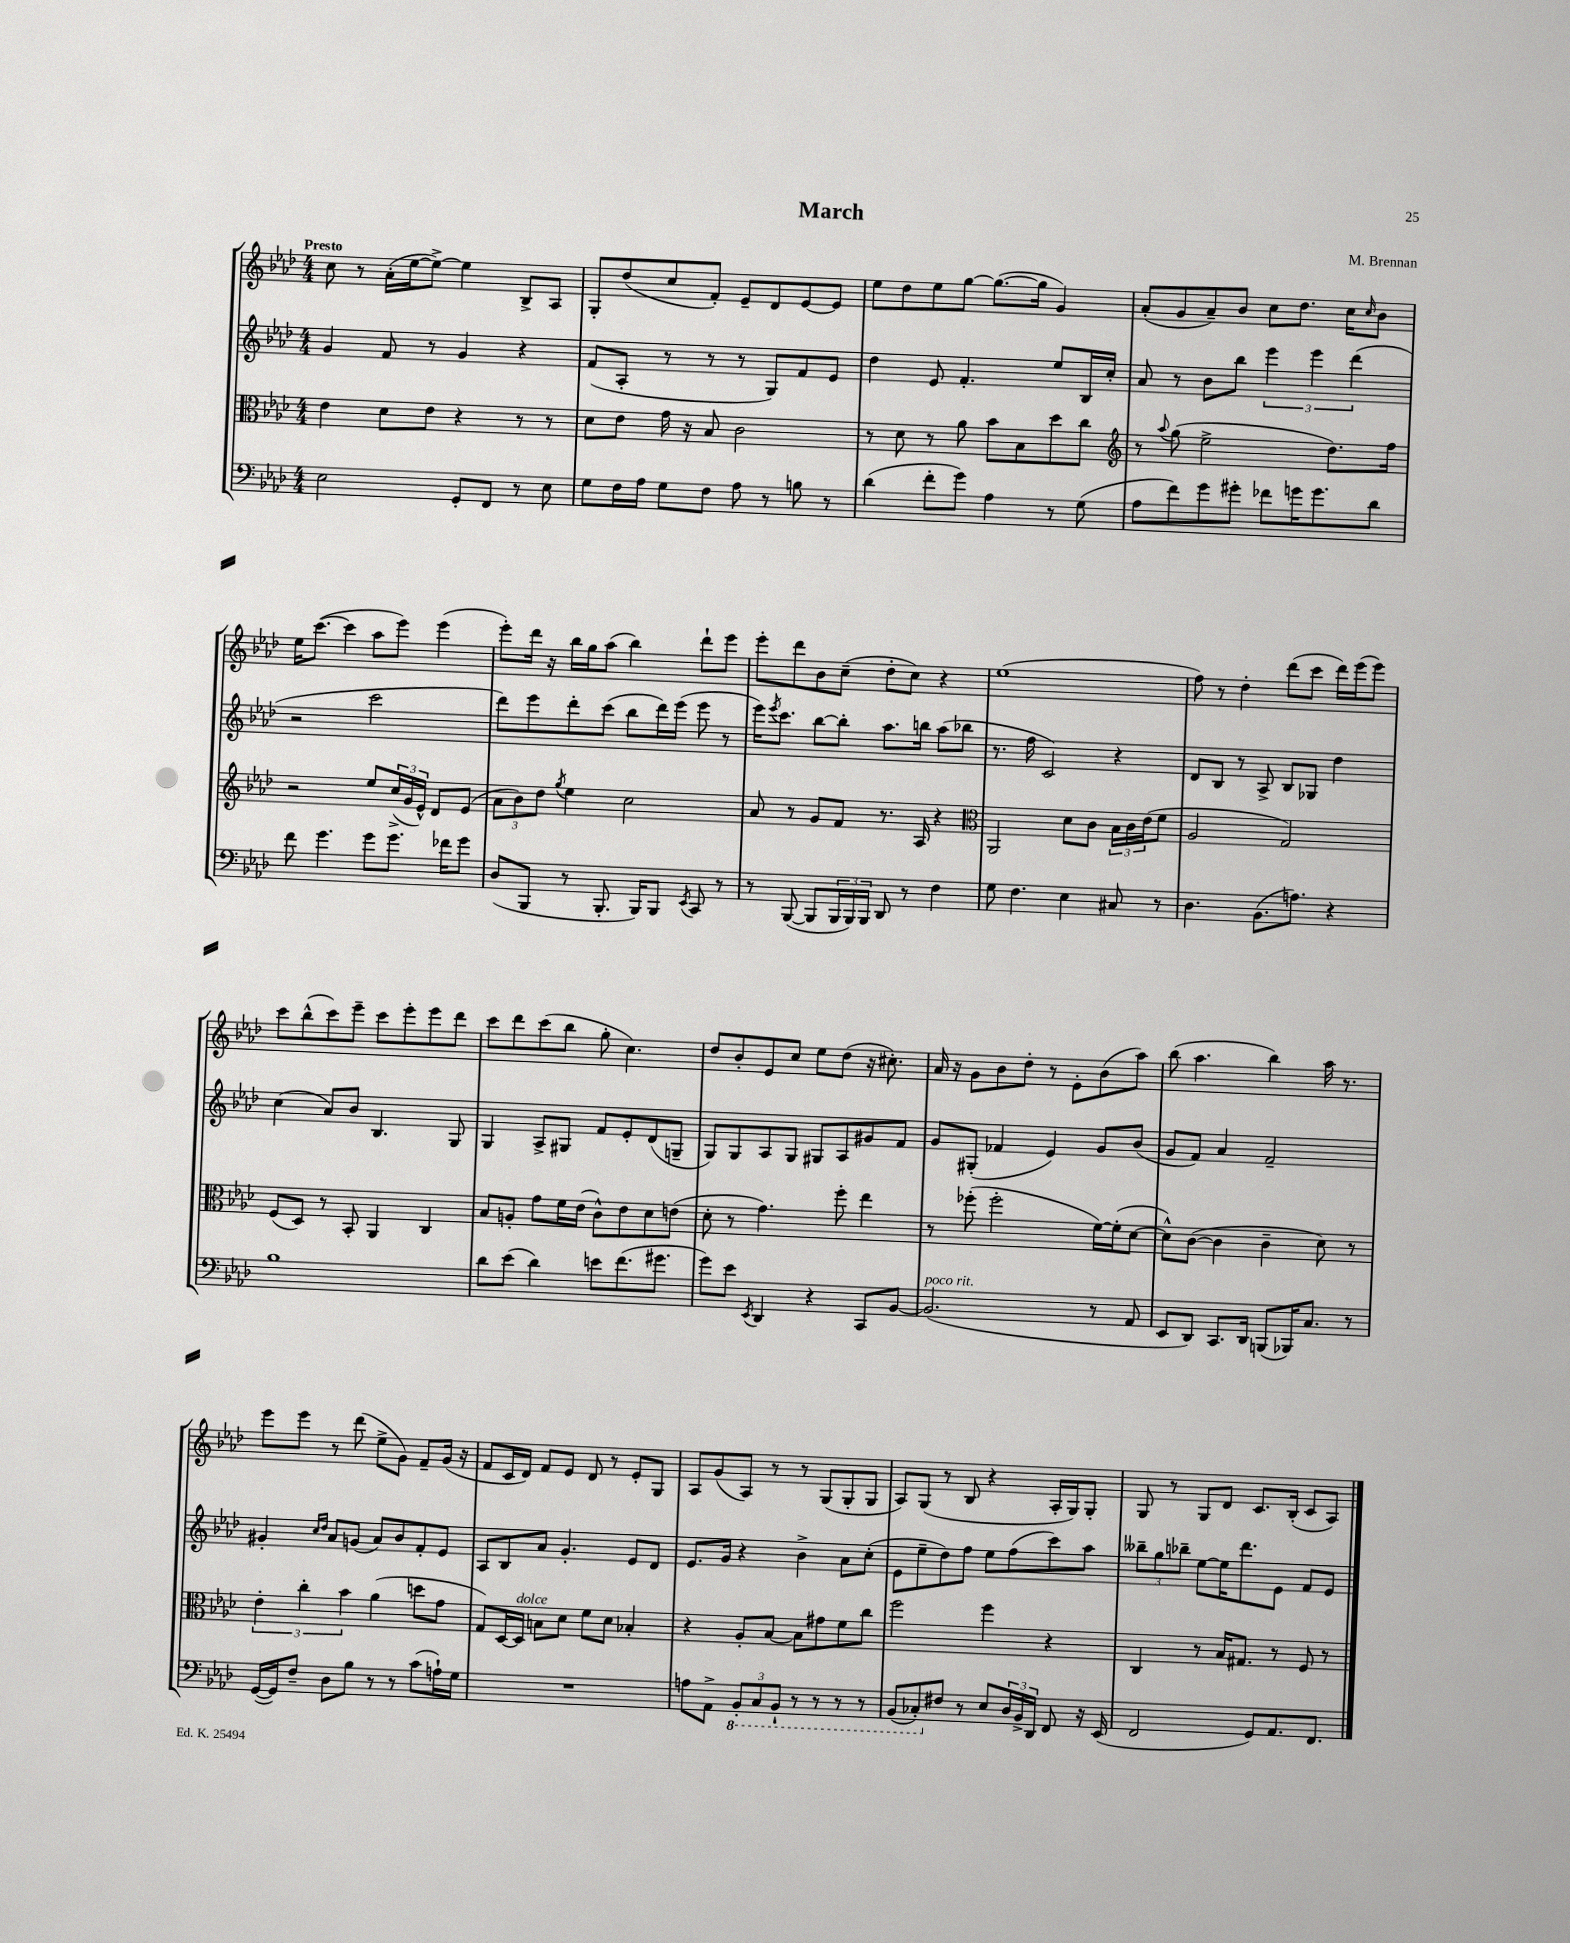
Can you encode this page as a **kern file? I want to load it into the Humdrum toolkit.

**kern	**kern	**kern	**kern
*staff4	*staff3	*staff2	*staff1
*clefF4	*clefC3	*clefG2	*clefG2
*k[b-e-a-d-]	*k[b-e-a-d-]	*k[b-e-a-d-]	*k[b-e-a-d-]
*M4/4	*M4/4	*M4/4	*M4/4
2E-	4e-	4g	8cc
.	.	.	8r
.	8d-	8f	(16a-'
.	.	.	[16ee-
.	8e-	8r	8ee-^_)
8GG'	4r	4g	4ee-]
8FF	.	.	.
8r	8r	4r	8B-^
8E-	8r	.	8A-
=	=	=	=
8G	8d-	(8f	8G'
16F	8e-	8A-'	(8dd-
16A-	.	.	.
8G	16g	8r	8cc
.	16r	.	.
8F	8B-	8r	8f')
8A-	2c	8r	8e-~
8r	.	8G)	8d-
8B	.	8f	[8e-
8r	.	8e-	8e-]
=	=	=	=
(4d-	8r	4dd-	8ee-
.	8d-	.	8dd-
8f'	8r	8e-	8ee-
8g)	8a-	4.f'	[8gg
4A-	8b-	.	(8.gg_
.	8B-	.	.
.	.	.	16gg]
8r	8dd-	8ee-	4g)
(8G	8cc	16B-	.
.	.	16cc'	.
=	=	=	=
*	*clefG2	*	*
8A-	8r	8a-	(8a-'
.	8qqaa-	.	.
8f)	(8gg	8r	8g
8g	2ee-^	8b-	8a-~)
8g#'	.	8bb-	8b-
8f-	.	6eee-	8cc
16g	.	.	8.dd-
.	.	6eee-	.
8.g	.	.	.
.	8.dd-)	.	.
.	.	.	16cc
.	.	(6ddd-	.
.	.	.	16qqcc
8d-	.	.	8b-
.	16ff	.	.
=	=	=	=
8f	2r	2r	16ee-
.	.	.	([8.ccc
4.g	.	.	.
.	.	.	4ccc]
8g	8ee-	2ccc	8aa-
8.g	(24cc^	.	8eee-)
.	24g	.	.
.	24e-^^)	.	.
.	8d-	.	(4eee-
16f-	.	.	.
8g	(8e-	.	.
=	=	=	=
(8D-	12a-	8ddd-)	8eee-')
.	12b-)	.	.
8BBB-	.	8eee-	16ddd-
.	12dd-	.	.
.	.	.	16r
.	8qgg	.	.
8r	4ee-	8ddd-'	16bb-
.	.	.	16gg
8.BBB-'	.	(8ccc	(8aa-
.	2cc	8bb-	4bb-)
16BBB-)	.	.	.
8BBB-	.	16ddd-)	.
.	.	(16eee-	.
8qEE-	.	.	.
8CC	.	8eee-	8ddd-`
8r	.	8r	8eee-
=	=	=	=
8r	8a-	16eee-)	8eee-'
.	.	8qeee-	.
.	.	8.ccc	.
([8BBB-	8r	.	8ddd-
8BBB-]	8g	[8bb-	8b-
24BBB-	8f	8bb-']	(8cc~
24BBB-)	.	.	.
24BBB-	.	.	.
8DD-	8.r	8.aa-	8dd-'
8r	.	.	8cc)
.	16A-	16bb	.
4F	4r	(8aa-	4r
.	.	8bb-	.
=	=	=	=
*	*clefC3	*	*
8G	2AA-	8.r	(1ee-
4.F	.	.	.
.	.	16ff	.
.	.	2c)	.
4E-	8d-	.	.
.	8c	.	.
8C#	24B-	4r	.
.	24c	.	.
.	(24e-	.	.
8r	8f	.	.
=	=	=	=
4.D-	2A-	8d-	8ff)
.	.	8B-	8r
.	.	8r	4dd-'
(8.BB-	.	8A-^	.
.	2G)	8B-	(8ddd-
8.A)	.	.	.
.	.	8G-	8ccc
4r	.	4dd-	16ddd-)
.	.	.	(16eee-
.	.	.	8eee-)
=	=	=	=
1B-	(8F	(4cc	8ccc
.	8D-)	.	(8bb-^^
.	8r	8a-)	8ccc)
.	8BB-'	8b-	8eee-~
.	4AA-	4.B-	8ccc
.	.	.	8eee-'
.	4C	.	8eee-
.	.	8G	8ddd-
=	=	=	=
8d-	8B-	4G	8ccc
(8e-	8A'	.	8ddd-
4d-)	8g	8A-^	(8ccc
.	16f	8G#	8bb-
.	(16e-	.	.
8e	8c^^)	8f	8gg'
(8.f	8e-	8e-'	4.cc)
.	8d-	(8d-	.
8.g#	.	.	.
.	(8e	8G~	.
=	=	=	=
8g)	8d-'	8G)	8dd-
8e-	8r	8G	8b-'
8qEE-	.	.	.
4DD-	4.g)	8A-	8e-
.	.	8G	8cc
4r	.	8G#	8ee-
.	8ff'	8A-	(8dd-
8CC	4ee-	8g#	16r
.	.	.	8.cc#')
[8BB-	.	8f	.
=	=	=	=
(2.BB-]	8r	8g	16a-
.	.	.	16r
.	(8ff-'	(8G#'	8g
.	2ff-'	4f-	8b-
.	.	.	8dd-'
.	.	4e-)	8r
.	.	.	8e-'
8r	[16f)	8g	(8b-
.	(16f']	.	.
8AA-	[8d-	(8b-	8aa-)
=	=	=	=
8EE-	8d-^^])	8g	(8bb-
8DD-)	([8c	8f)	4.aa-
8.CC	4c]	4a-	.
16DD-	.	.	.
(8BBB	4c~	2f~	4bb-)
16BBB-)	.	.	.
8.C	.	.	.
.	8d-)	.	16aa-
.	.	.	8.r
8r	8r	.	.
=	=	=	=
([16GG	6e-'	4g#'	8eee-
16GG])	.	.	.
8F~	.	.	8eee-
.	6cc'	.	.
.	.	16qqcc	.
.	.	16qqdd-	.
8D-	.	8a-	8r
.	6b-	.	.
8B-	.	(8g	(8ddd-
8r	(4a-	8a-)	8ee-^
8r	.	8b-	8g)
(8c	8dd	8f'	8f~
16A`)	8g	8e-	(16g
16G	.	.	16r
=	=	=	=
1r	8G)	8A-	8f
.	[16D-	8B-	16c
.	16D-]	.	16d-)
.	8B	8a-	8f
.	8d-	4.g'	8e-
.	8f	.	8d-
.	8d-	.	8r
.	4B-'	8e-	8e-'
.	.	8d-	8G
=	=	=	=
8A	4r	8.e-	8A-
8AA-^	.	.	(8g
.	.	16g	.
12BBB-'	8A-'	4r	8A-)
12CC	.	.	.
.	[8B-	.	8r
12BBB-`	.	.	.
8r	8B-]	4b-^	8r
8r	8g#	.	(8G
8r	8f	8a-	8G'
8r	8cc	(8cc'	8G
=	=	=	=
(8BBB-	2ff	8e-	8A-)
8CC-')	.	8ee-~	(8G
8F#	.	8dd-)	8r
8r	.	8ff	8B-
8E-	4ff	8ee-	4r
24D-	.	(8ff	.
24BB-^	.	.	.
24DD-	.	.	.
8FF	4r	8ccc)	16A-'
.	.	.	16G)
16r	.	8aa-	8G'
(16EE-	.	.	.
=	=	=	=
2FF	4C	12bb--~	8G
.	.	12gg	.
.	.	.	8r
.	.	12bb-~	.
.	8r	[8ee-	8G
.	16B-	16ee-]	8d-
.	8.G#	8.ddd-	.
8GG)	.	.	8.c
8.AA-	8r	8e-	.
.	.	.	(16B-'
.	8F	8f	8c
8.FF	.	.	.
.	8r	8e-	8A-)
==	==	==	==
*-	*-	*-	*-
